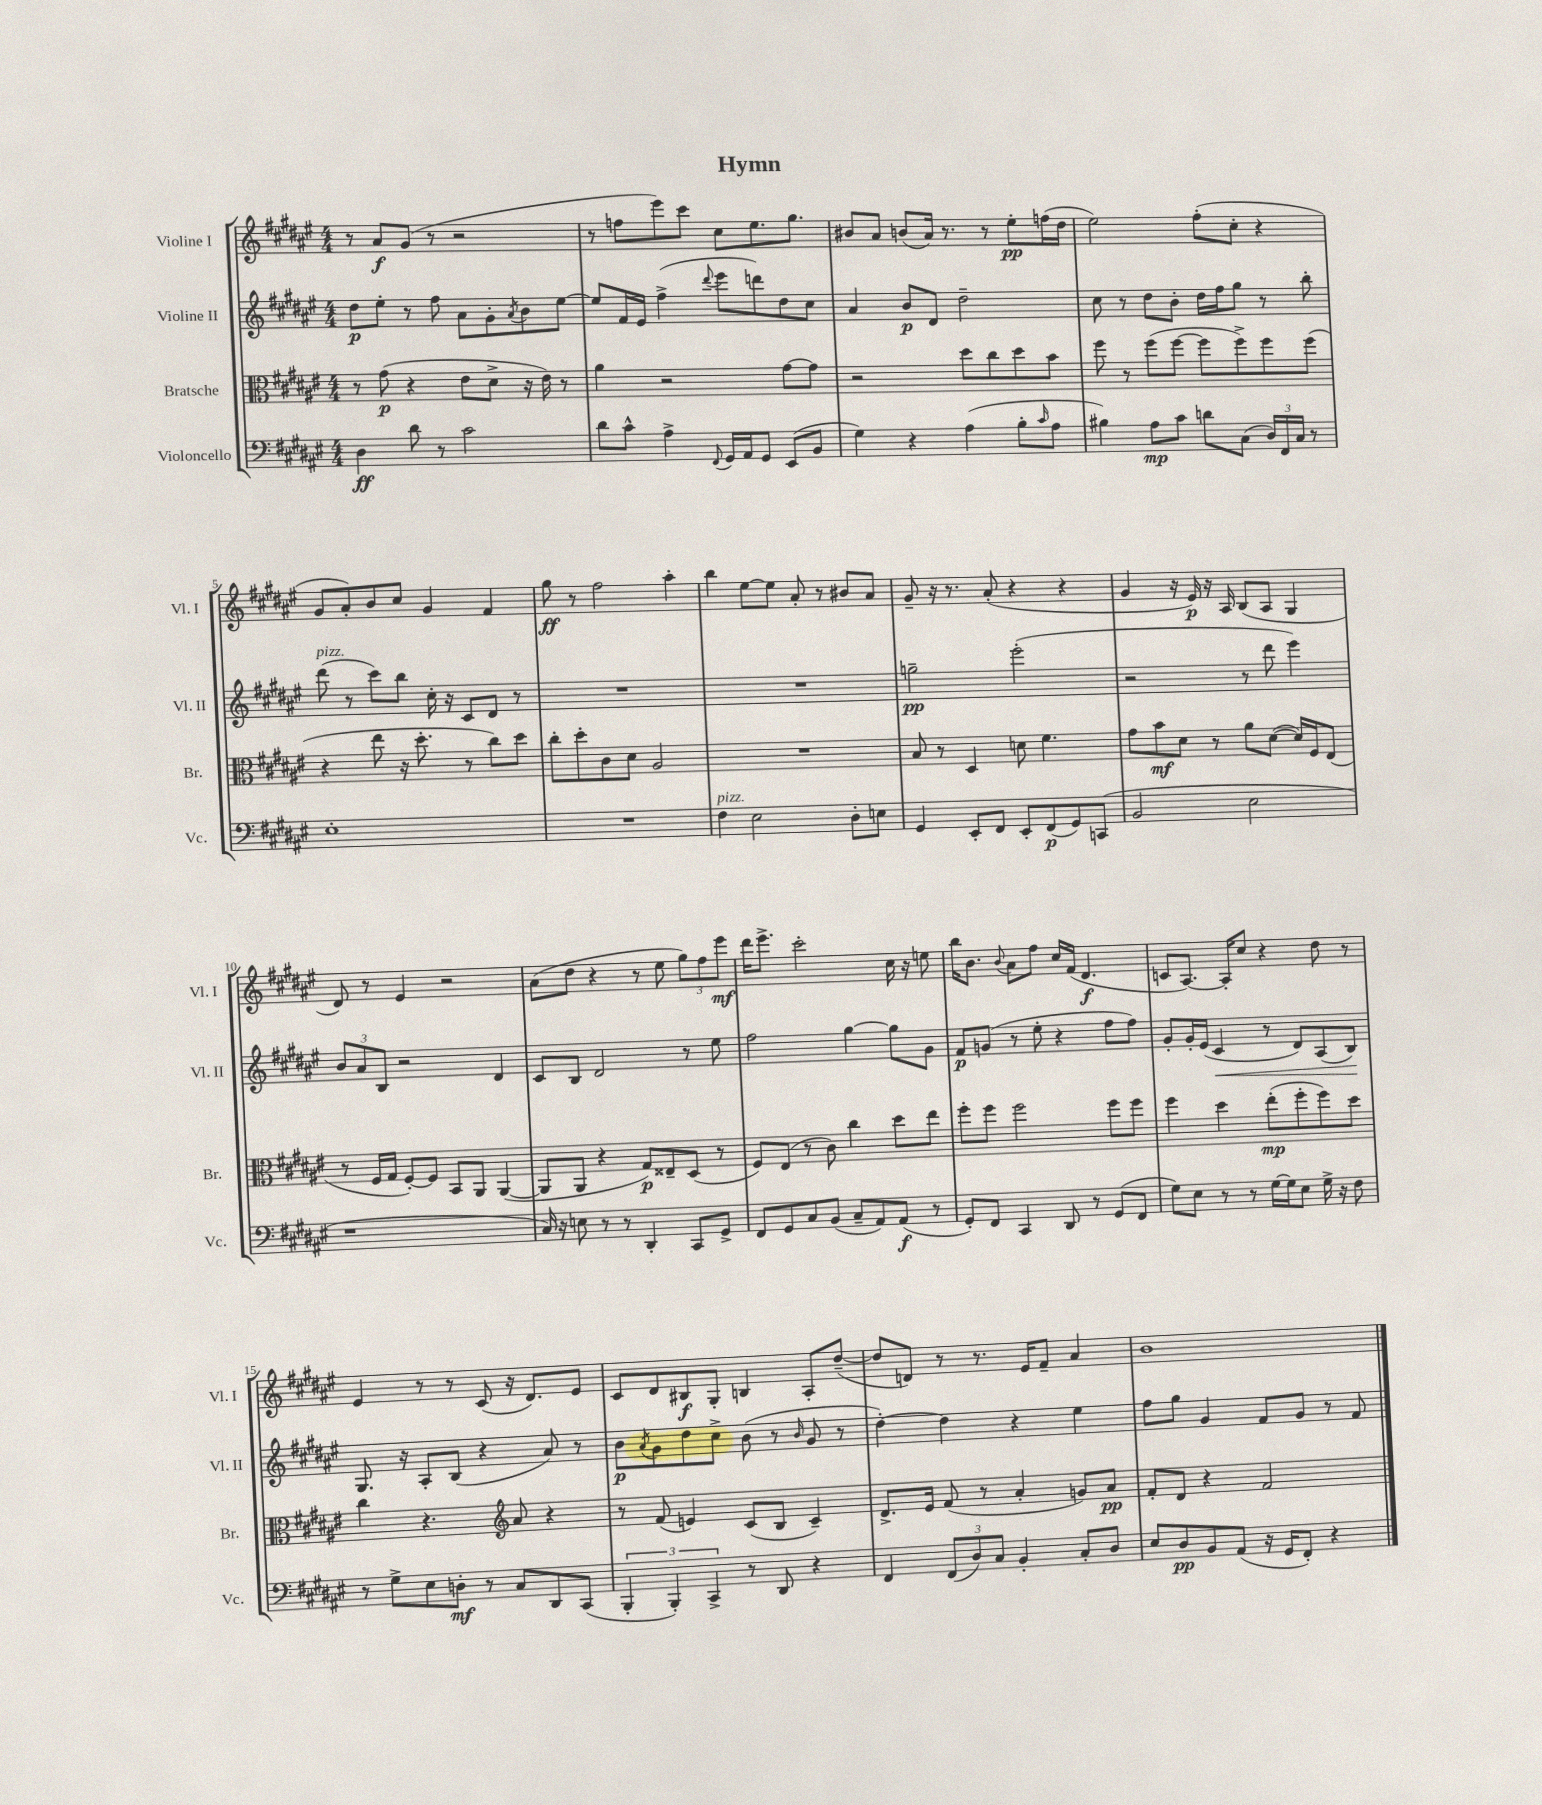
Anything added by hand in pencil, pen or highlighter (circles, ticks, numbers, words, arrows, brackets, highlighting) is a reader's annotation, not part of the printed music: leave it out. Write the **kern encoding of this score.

**kern	**dynam	**kern	**dynam	**kern	**dynam	**kern	**dynam
*part4	*part4	*part3	*part3	*part2	*part2	*part1	*part1
*staff4	*staff4	*staff3	*staff3	*staff2	*staff2	*staff1	*staff1
*I"Violoncello	*	*I"Bratsche	*	*I"Violine II	*	*I"Violine I	*
*I'Vc.	*	*I'Br.	*	*I'Vl. II	*	*I'Vl. I	*
*clefF4	*	*clefC3	*	*clefG2	*	*clefG2	*
*k[f#c#g#d#a#e#]	*	*k[f#c#g#d#a#e#]	*	*k[f#c#g#d#a#e#]	*	*k[f#c#g#d#a#e#]	*
*M4/4	*	*M4/4	*	*M4/4	*	*M4/4	*
=1	=1	=1	=1	=1	=1	=1	=1
4D#\	ff	8r	.	8dd#\L	p	8r	.
.	.	(8g#\	p	8ee#'\J	.	8a#/L	f
8d#\	.	4r	.	8r	.	(8g#/J	.
8r	.	.	.	8ff#\	.	8r	.
2c#\	.	8e#\L	.	8a#\L	.	2r	.
.	.	8d#^\J	.	8g#'\	.	.	.
.	.	.	.	8qa#/	.	.	.
.	.	16r	.	8b\	.	.	.
.	.	16e#\)	.	.	.	.	.
.	.	8r	.	[8ee#\J	.	.	.
=2	=2	=2	=2	=2	=2	=2	=2
8d#\L	.	4a#\	.	8ee#/L]	.	8r	.
8c#^^\J	.	.	.	16f#/L	.	8ffn\L	.
.	.	.	.	16e#/JJ	.	.	.
4A#^\	.	2r	.	(4ff#^\	.	8eee#\)	.
.	.	.	.	.	.	8ccc#\J	.
8qqFF#/	.	.	.	8qqddd#/	.	.	.
16GG#/LL	.	.	.	8eee#\L	.	8cc#\L	.
16AA#/J	.	.	.	.	.	.	.
8GG#/J	.	.	.	8dddn\)	.	8.ee#\	.
(8EE#/L	.	[8g#\L	.	8dd#\	.	.	.
.	.	.	.	.	.	8.gg#\J	.
8BB/J	.	8g#\J]	.	8cc#\J	.	.	.
=3	=3	=3	=3	=3	=3	=3	=3
4G#\)	.	2r	.	4a#/	.	8b#X/L	.
.	.	.	.	.	.	8a#/J	.
4r	.	.	.	8b/L	p	(8bn/L	.
.	.	.	.	8d#/J	.	16a#/Jk)	.
.	.	.	.	.	.	8.r	.
(4A#\	.	8dd#\L	.	2dd#~\	.	.	.
.	.	8cc#\	.	.	.	8r	.
8B'\L	.	8dd#\	.	.	.	8ee#'\L	pp
16qqc#/	.	.	.	.	.	.	.
8A#\J	.	8b\J	.	.	.	(16ffn\L	.
.	.	.	.	.	.	16dd#\JJ	.
=4	=4	=4	=4	=4	=4	=4	=4
4B#X\)	.	8ff#\	.	8cc#\	.	2ee#\)	.
.	.	8r	.	8r	.	.	.
8A#\L	mp	(8ff#\L	.	8dd#\L	.	.	.
8c#\J	.	[8ff#\J	.	8b'\J	.	.	.
8dn\L	.	8ff#\L]	.	16dd#\LL	.	(8ff#'\L	.
.	.	.	.	16ff#\J	.	.	.
(8C#\J	.	8ff#^\)	.	8gg#\J	.	8cc#'\J	.
24D#/LL)	.	8ff#\	.	8r	.	4r	.
24FF#/	.	.	.	.	.	.	.
24C#/JJ	.	.	.	.	.	.	.
8r	.	(8ff#\J	.	8bb'\	.	.	.
!!LO:LB:g=z
=5	=5	=5	=5	=5	=5	=5	=5
!	!	!	!	!LO:TX:a:i:t=pizz.	!	!	!
1E#'	.	4r	.	(8ddd#\	.	8g#/L	.
.	.	.	.	8r	.	8a#'/)	.
.	.	8ee#\	.	8ccc#\L)	.	8b/	.
.	.	16r	.	8bb\J	.	8cc#/J	.
.	.	8.dd#'\	.	.	.	.	.
.	.	.	.	16cc#'\	.	4g#/	.
.	.	.	.	16r	.	.	.
.	.	8r	.	8c#/L	.	.	.
.	.	8cc#\L)	.	8d#/J	.	4f#/	.
.	.	8dd#\J	.	8r	.	.	.
=6	=6	=6	=6	=6	=6	=6	=6
1r	.	8cc#'\L	.	1r	.	8gg#\	ff
.	.	8dd#'\	.	.	.	8r	.
.	.	8c#\	.	.	.	2ff#\	.
.	.	8d#\J	.	.	.	.	.
.	.	2A#/	.	.	.	.	.
.	.	.	.	.	.	4aa#'\	.
=7	=7	=7	=7	=7	=7	=7	=7
!LO:TX:a:i:t=pizz.	!	!	!	!	!	!	!
4F#\	.	1r	.	1r	.	4bb\	.
2E#\	.	.	.	.	.	[8ee#\L	.
.	.	.	.	.	.	8ee#\J]	.
.	.	.	.	.	.	8a#'/	.
.	.	.	.	.	.	8r	.
8D#'\L	.	.	.	.	.	8b#X/L	.
8En\J	.	.	.	.	.	8a#/J	.
=8	=8	=8	=8	=8	=8	=8	=8
4GG#/	.	8B/	.	2ggn~\	pp	8g#~/	.
.	.	8r	.	.	.	16r	.
.	.	.	.	.	.	8.r	.
8EE#'/L	.	4D#/	.	.	.	.	.
8FF#/J	.	.	.	.	.	(8a#'/	.
8EE#'/L	.	8dn\	.	(2eee#'\	.	4r	.
(8FF#/	p	4.f#\	.	.	.	.	.
8GG#/)	.	.	.	.	.	4r	.
(8CCn/J	.	.	.	.	.	.	.
=9	=9	=9	=9	=9	=9	=9	=9
2BB/	.	8g#\L	.	2r	.	4g#/	.
.	.	8b\	mf	.	.	.	.
.	.	8d#\J	.	.	.	16r	.
.	.	.	.	.	.	16e#/)	p
.	.	8r	.	.	.	16r	.
.	.	.	.	.	.	16A#/	.
2E#\	.	8a#\L	.	8r	.	(8B/L	.
.	.	([8d#\J	.	8ddd#\	.	8A#/J	.
.	.	16d#/LL])	.	4eee#\)	.	4G#/	.
.	.	16F#/J	.	.	.	.	.
.	.	(8E#/J	.	.	.	.	.
!!LO:LB:g=z
=10	=10	=10	=10	=10	=10	=10	=10
1r	.	8r	.	12b/L	.	8d#/)	.
.	.	.	.	12a#/	.	.	.
.	.	16F#/LL	.	.	.	8r	.
.	.	.	.	12B/J	.	.	.
.	.	16G#/JJ	.	.	.	.	.
.	.	[8F#'/L)	.	2r	.	4e#/	.
.	.	8F#/J]	.	.	.	.	.
.	.	8BB/L	.	.	.	2r	.
.	.	8AA#/J	.	.	.	.	.
.	.	([4AA#/	.	4d#/	.	.	.
=11	=11	=11	=11	=11	=11	=11	=11
16C#/)	.	8AA#/L]	.	8c#/L	.	(8a#\L	.
16r	.	.	.	.	.	.	.
8En\	.	8AA#/J	.	8B/J	.	8dd#\J	.
8r	.	4r	.	2d#/	.	4r	.
8r	.	.	.	.	.	.	.
4DD#'/	.	8G#/L)	p	.	.	8r	.
.	.	8E##X~/	.	.	.	8ee#\	.
8CC#/L	.	(8D#/J	.	8r	.	12gg#\L)	.
.	.	.	.	.	.	12ff#\	.
8GG#^/J	.	8r	.	8ee#\	.	.	.
.	.	.	.	.	.	12eee#\J	mf
=12	=12	=12	=12	=12	=12	=12	=12
8FF#/L	.	8F#/L)	.	2ff#\	.	16ddd#\KL	.
.	.	.	.	.	.	8.eee#^\J	.
8GG#/	.	(8E#/J	.	.	.	.	.
8C#/	.	8r	.	.	.	2ccc#'\	.
(8BB/J	.	8c#\)	.	.	.	.	.
8C#~/L	.	4cc#\	.	[4gg#\	.	.	.
8AA#/)	.	.	.	.	.	.	.
(8AA#/J	f	8dd#\L	.	8gg#\L]	.	16cc#\	.
.	.	.	.	.	.	16r	.
8r	.	8ee#\J	.	8g#\J	.	8een\	.
=13	=13	=13	=13	=13	=13	=13	=13
8GG#'/L)	.	8ff#'\L	.	8f#/L	p	16bb\KL	.
.	.	.	.	.	.	8.b\J	.
8FF#/J	.	8ff#\J	.	(8gn/J	.	.	.
.	.	.	.	.	.	8qqb/	.
4CC#/	.	2ff#\	.	8r	.	8a#\L	.
.	.	.	.	8ee#'\	.	8ff#\J	.
8DD#/	.	.	.	4r	.	16cc#/LL	.
.	.	.	.	.	.	(16f#/JJ	.
8r	.	.	.	.	.	4.d#/	f
(8GG#/L	.	8ff#\L	.	8ff#\L	.	.	.
8FF#/J	.	8ff#\J	.	8ff#\J)	.	.	.
=14	=14	=14	=14	=14	=14	=14	=14
8G#\L)	.	4ff#\	.	8g#'/L	.	8cn/L	.
8E#\J	.	.	.	16g#'/L	.	[8.A#/J)	.
.	.	.	.	(16e#/JJ	.	.	.
!	!	!	!	!	!LO:HP:b	!	!
8r	.	4dd#\	.	4c#/	<	.	.
.	.	.	.	.	.	16A#'/KL]	.
8r	.	.	.	.	.	8cc#/J	.
[16G#\LL	.	(8ee#'\L	mp	8r	.	4r	.
16G#\J]	.	.	.	.	.	.	.
8E#\J	.	8ff#'\	.	8d#/L)	.	.	.
16G#^\	.	8ff#\)	.	(8A#/	.	8dd#\	.
16r	.	.	.	.	.	.	.
8F#\	.	8dd#\J	.	8B/J)	.	8r	.
.	.	.	.	.	[	.	.
!!LO:LB:g=z
=15	=15	=15	=15	=15	=15	=15	=15
8r	.	4cc#\	.	8.G#/	.	4e#/	.
8G#^\L	.	.	.	.	.	.	.
.	.	.	.	16r	.	.	.
8E#\	.	4.r	.	8A#'/L	.	8r	.
8Dn'\J	mf	.	.	(8B/J	.	8r	.
8r	.	.	.	4r	.	(8c#/	.
*	*	*clefG2	*	*	*	*	*
8C#/L	.	8a#/	.	.	.	16r	.
.	.	.	.	.	.	8.d#/L)	.
8DD#/	.	4r	.	8a#/)	.	.	.
(8CC#/J	.	.	.	8r	.	8e#/J	.
=16	=16	=16	=16	=16	=16	=16	=16
6BBB'/	.	8r	.	8b\L	p	8c#/L	.
.	.	.	.	8qa#/	.	.	.
.	.	(8f#/	.	8g#\	.	8d#/	.
6BBB'/)	.	.	.	.	.	.	.
.	.	4en/)	.	8dd#\	.	8B#X/	f
6CC#^/	.	.	.	.	.	.	.
.	.	.	.	8cc#^\J	.	8G#'/J	.
8r	.	(8c#/L	.	(8b\	.	4Bn/	.
8DD#/	.	8B/J	.	8r	.	.	.
.	.	.	.	16qqb/	.	.	.
4r	.	4c#~/)	.	8g#/	.	8A#'/L	.
.	.	.	.	8r	.	([8dd#~/J	.
=17	=17	=17	=17	=17	=17	=17	=17
4FF#/	.	8.d#^/L	.	[4dd#'\)	.	8dd#/L]	.
.	.	.	.	.	.	8dn/J)	.
.	.	16e#/Jk	.	.	.	.	.
(12FF#/L	.	(8f#/	.	4dd#\]	.	8r	.
12D#/)	.	.	.	.	.	.	.
.	.	8r	.	.	.	8.r	.
12C#/J	.	.	.	.	.	.	.
4BB'/	.	4a#'/	.	4r	.	.	.
.	.	.	.	.	.	16e#/KL	.
.	.	.	.	.	.	8f#~/J	.
8C#'/L	.	8gn/L)	.	4ee#\	.	4a#/	.
8D#/J	.	8a#/J	pp	.	.	.	.
=18	=18	=18	=18	=18	=18	=18	=18
8E#/L	.	8f#'/L	.	8ff#\L	.	1b	.
8D#/	pp	8d#/J	.	8gg#\J	.	.	.
8BB/	.	4r	.	4g#/	.	.	.
(8AA#/J	.	.	.	.	.	.	.
16r	.	2f#/	.	8f#/L	.	.	.
16GG#/KL	.	.	.	.	.	.	.
8FF#'/J)	.	.	.	8g#/J	.	.	.
4r	.	.	.	8r	.	.	.
.	.	.	.	8f#/	.	.	.
==	==	==	==	==	==	==	==
*-	*-	*-	*-	*-	*-	*-	*-
